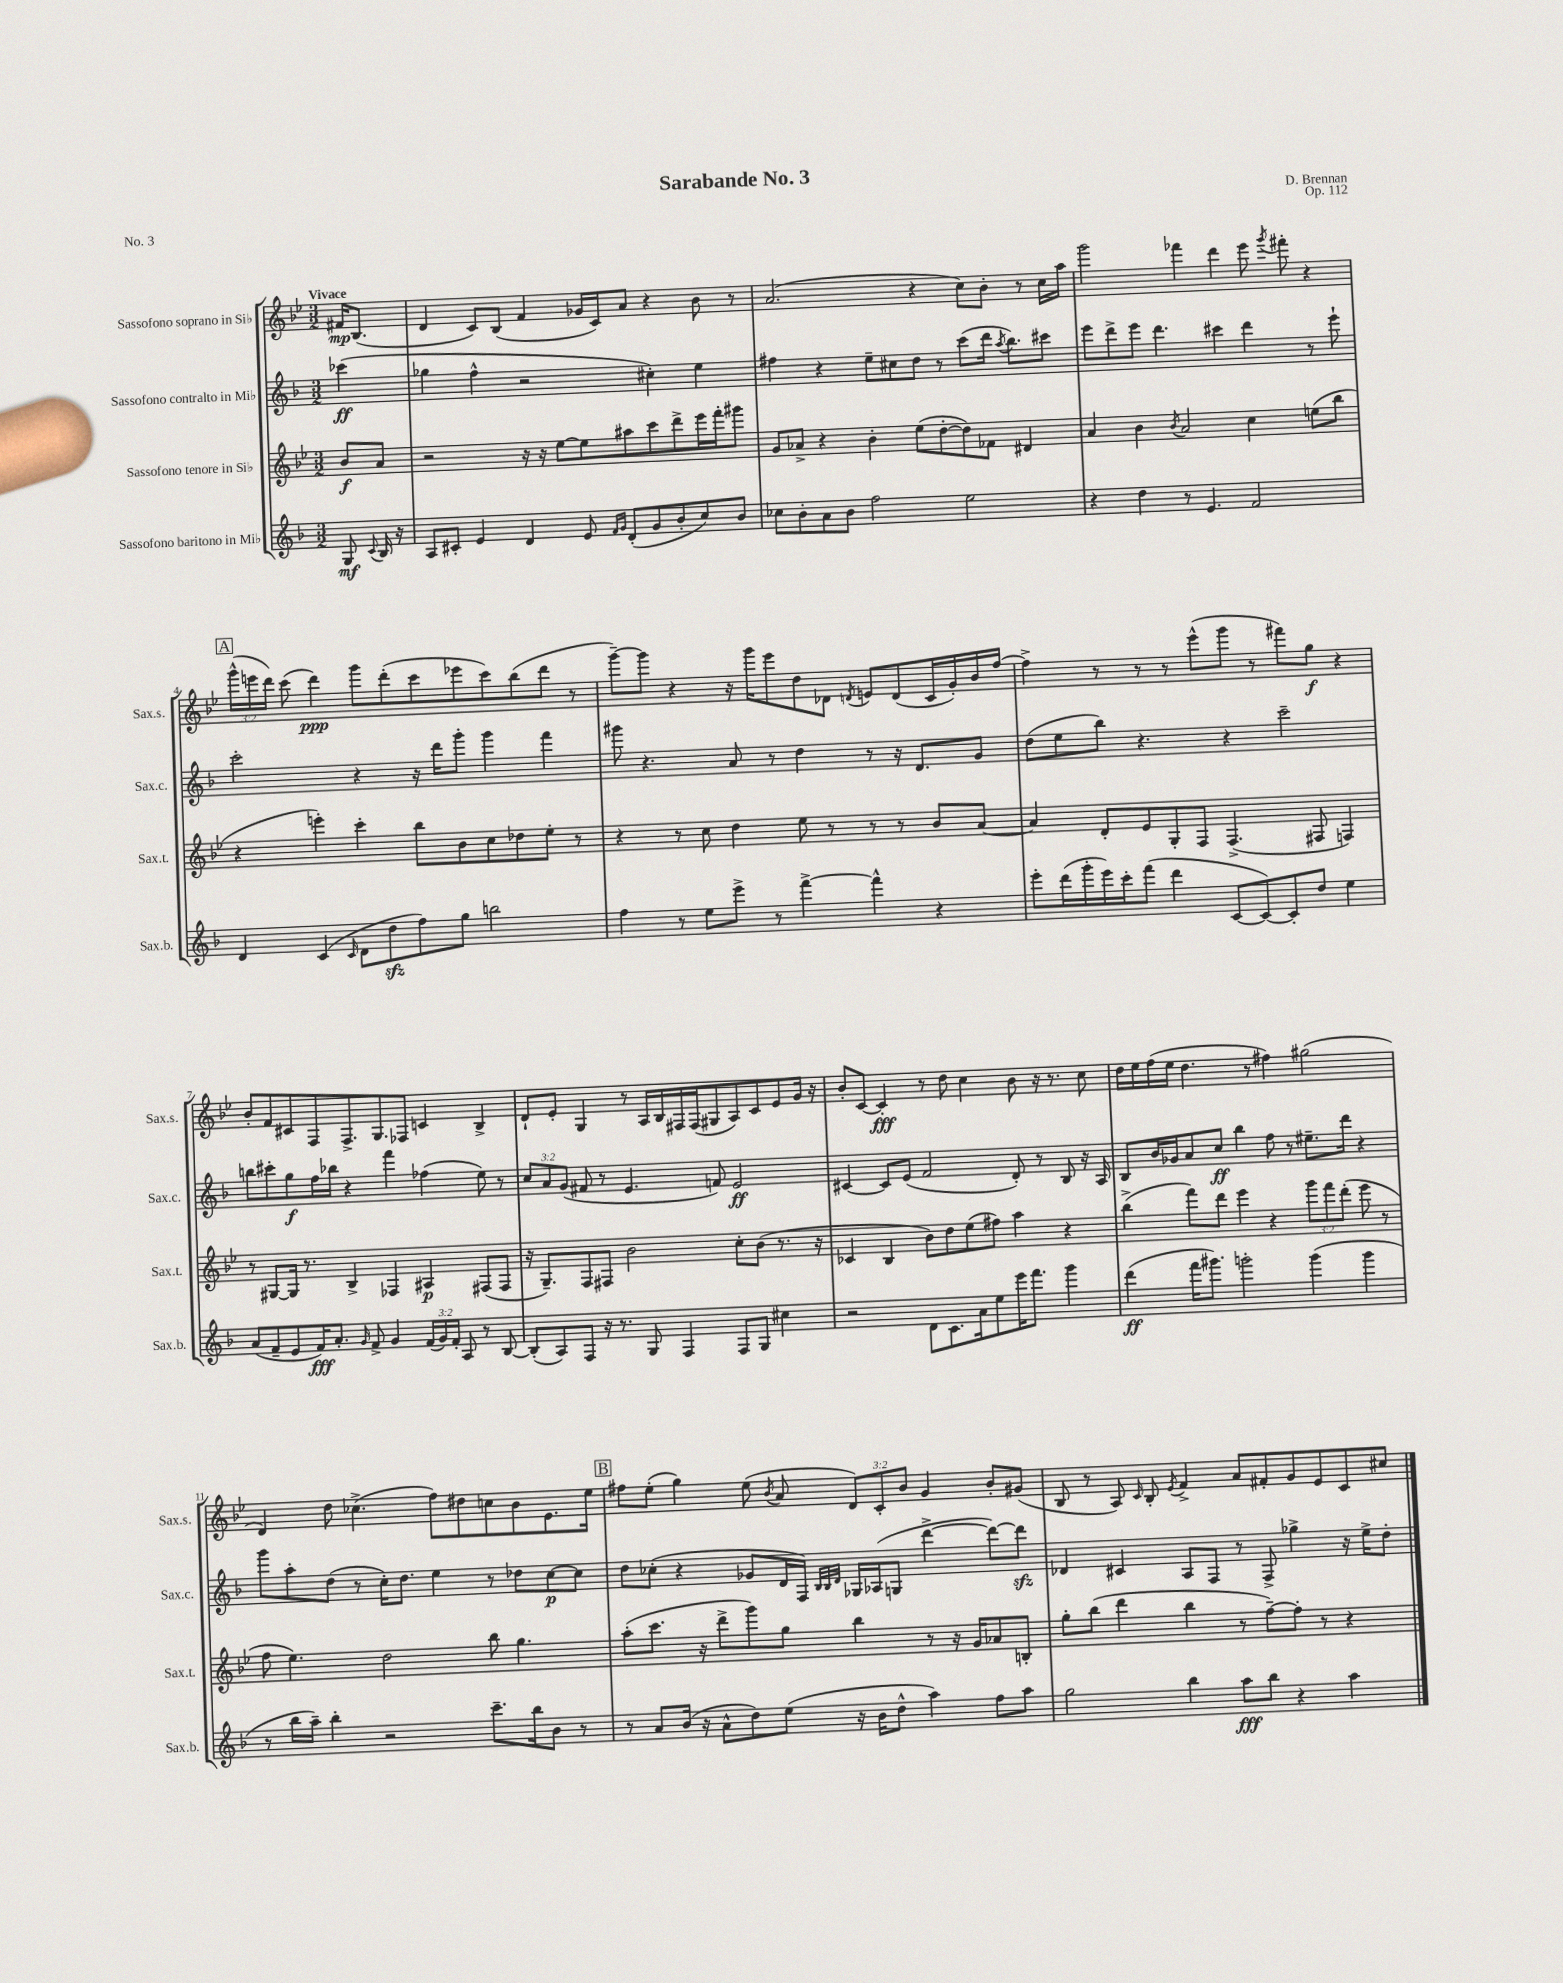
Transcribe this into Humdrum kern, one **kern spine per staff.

**kern	**kern	**kern	**kern
*staff4	*staff3	*staff2	*staff1
*clefG2	*clefG2	*clefG2	*clefG2
*k[b-]	*k[b-e-]	*k[b-]	*k[b-e-]
*M3/2	*M3/2	*M3/2	*M3/2
8G	8b-	(4ccc-	16f#
.	.	.	(8.B-
8qqc	.	.	.
16B-	8a	.	.
16r	.	.	.
=	=	=	=
8A	2r	4gg-	4d
8c#'	.	.	.
4e	.	4ff^^	8c)
.	.	.	(8B-
4d	16r	2r	4f
.	16r	.	.
.	[8ee-	.	.
8e	8ee-]	.	16g-
.	.	.	16c)
16qqf	.	.	.
16qqg	.	.	.
(8d'	8aa#	.	8a
8g	8ccc	4cc#')	4r
8b-'	8ddd^	.	.
8cc)	16eee-	4ee	8b-
.	16fff'	.	.
8b-	8ggg#	.	8r
=	=	=	=
8cc-	8g	4ff#	(2.a
8b-'	8a-^	.	.
8a	4r	4r	.
8b-	.	.	.
2ff	4b-'	8ee~	.
.	.	8cc#	.
.	(8ee-	8dd	4r
.	[8dd'	8r	.
2ee	8dd])	(8ccc	8cc)
.	8f-	16ddd	8b-'
.	.	8qaa	.
.	.	8.bb-)	.
.	4d#	.	8r
.	.	8ccc#	16cc
.	.	.	16aa
=	=	=	=
4r	4a	8eee	2ggg
.	.	8ddd^	.
4dd	4b-	8eee	.
.	.	4.ddd	.
.	8qb-	.	.
8r	2a	.	4fff-
4.e	.	.	.
.	.	4ccc#	4ddd
2f	4cc	4ddd	8eee-
.	.	.	8qggg
.	.	.	8fff#'
.	(8ee	8r	4r
.	8bb-	8eee`	.
=	=	=	=
4d	4r	2ccc'	(24ggg^^
.	.	.	24eee
.	.	.	24ddd)
.	.	.	(8ccc
(4c	4eee')	.	4ddd)
16qqc	.	.	.
8d	4ccc'	4r	8ggg
8dd	.	.	(8ddd'
8ff)	8bb-	16r	8ccc
.	.	16ddd	.
8gg	8b-	8ggg'	8eee-
2bb	8cc	4ggg	8ccc)
.	8dd-	.	(8bb-
.	8ee-'	4fff	8ddd
.	8r	.	8r
=	=	=	=
4ff	4r	8ggg#	[8ggg~)
.	.	4.r	8ggg]
8r	8r	.	4r
8ee	8cc	.	.
8eee^	4dd	8a	16r
.	.	.	16ggg
8r	.	8r	8eee-
[4fff^	8ee-	4dd	8dd
.	8r	.	8d-
.	.	.	8qd
4fff^^]	8r	8r	8e
.	8r	16r	(8d
.	.	8.d	.
4r	8b-	.	16c
.	.	.	16g')
.	[8a	8g	16b-
.	.	.	[16ff
=	=	=	=
8eee'	4a]	(8dd	4ff^]
(16ddd	.	8ee	.
16ggg'	.	.	.
16eee)	8d'	8bb-)	8r
16ccc'	.	.	.
(8fff	8e-	4.r	8r
4ddd	8G'	.	8r
.	8F	.	(8eee-^^
[8c	(4.F^	4r	8ggg
8c_)	.	.	8r
8c']	.	2ccc~	8fff#)
8dd	8F#	.	8gg
4ee	4F)	.	4r
=	=	=	=
(8a	8r	8bb	8b-'
8f~	[8G#	8ccc#'	8f
8e	16G#]	8gg	8c#
.	8.r	.	.
16f)	.	16ff	8F
8.a'	.	16bb-	.
.	4B-^	4r	8.F^
16qqg	.	.	.
8f^	.	.	.
.	.	.	8.G
4g	4F-	4fff	.
.	.	.	8F-
(24f	4A#	(4ff-	4c
24g)	.	.	.
24f'	.	.	.
8A	.	.	.
8r	(8F#	8ee)	4B-^
[8B-	8F#	8r	.
=	=	=	=
(8B-']	16r	12cc	8d`
.	8.G~)	.	.
.	.	12a	.
8A)	.	.	8e-'
.	.	(12g	.
8F	8F	8f#	4G
16r	8F#	8r	.
8.r	.	.	.
.	2b-	4.e	8r
8G	.	.	16A
.	.	.	16B-
4F	.	.	16F#
.	.	.	(16F#
.	.	8f)	8G#
8F	8cc'	2e	8A)
8G	(8b-	.	8c
4cc#	8.r	.	8e-
.	.	.	16g
.	16r	.	16r
=	=	=	=
2r	4c-	[4c#	8b-'
.	.	.	[8c
.	4B-	8c#]	4c']
.	.	(8e	.
8d	8b-)	2f	8r
8.c	8dd	.	8dd
.	(8ee-	.	4cc
16a	.	.	.
8ee	8ff#)	.	.
16eee	4aa	8d')	8b-
8.fff	.	.	.
.	.	8r	16r
.	.	.	8.r
4ggg	4r	8B-	.
.	.	16r	8cc
.	.	16A	.
=	=	=	=
(4ddd	(4bb-^	8B-	16dd
.	.	.	16ee-
.	.	16b-	(16ff
.	.	16g-	16ee-
16fff	8fff)	8a	4.dd
8.ggg#)	.	.	.
.	8ddd	8cc	.
2ggg'	4eee-	4bb-	.
.	.	.	8r
.	4r	8ff	4ff#)
.	.	8r	.
(4ggg	12ggg	8.ee#~	(2gg#
.	12fff	.	.
.	(12ddd'	.	.
.	.	16ddd	.
4ggg	8eee-	4r	.
.	8r	.	.
=	=	=	=
8r	8ff	8ggg	4d)
16bb-	4.ee-)	8aa'	.
16aa~)	.	.	.
4bb-'	.	(8dd	8dd
.	.	8r	(4.cc-^
2r	2dd	16cc')	.
.	.	8.dd	.
.	.	4ee	8ff)
.	.	.	8dd#
8.ccc~	8bb-	8r	8cc
.	4.gg	8dd-	8b-
16bb-	.	.	.
8b-	.	[8cc	8.e-
8r	.	8cc]	.
.	.	.	16ee-
=	=	=	=
8r	(8aa'	8dd	8ff#
8a	8.ccc	(8cc-'	(8ee-'
(16b-	.	4r	4gg)
16r	16r	.	.
8a^^	8ddd^	.	.
8dd)	8ggg)	8g-	(8ee-
.	.	.	8qb-
(8ee	8gg	16d	8a
.	.	16F)	.
.	.	32qqB-	.
.	.	32qqB-	.
.	.	32qqd	.
16r	4bb-	16G-	12d)
16b-	.	(16A-	.
.	.	.	12c'
8dd^^	.	8G	.
.	.	.	12b-
4aa)	8r	[4ddd^	4g
.	16r	.	.
.	16g	.	.
8ff	8a-	8ddd_)	8b-'
8aa	8B'	8ddd]	(8g#
=	=	=	=
2gg	8gg'	4d-	8B-
.	(8bb-	.	8r
.	4ddd	4c#	8A)
.	.	.	16qqc
.	.	.	8B-'
.	.	.	8qe-
4bb-	4bb-	8A	4f^
.	.	8F	.
8aa	8r	8r	8a
8bb-	[8ff~)	8F^	8f#'
4r	8ff']	4gg-^	8g
.	8r	.	8e-
4aa	4r	16r	8c
.	.	16ee^	.
.	.	8dd'	8cc#
==	==	==	==
*-	*-	*-	*-
